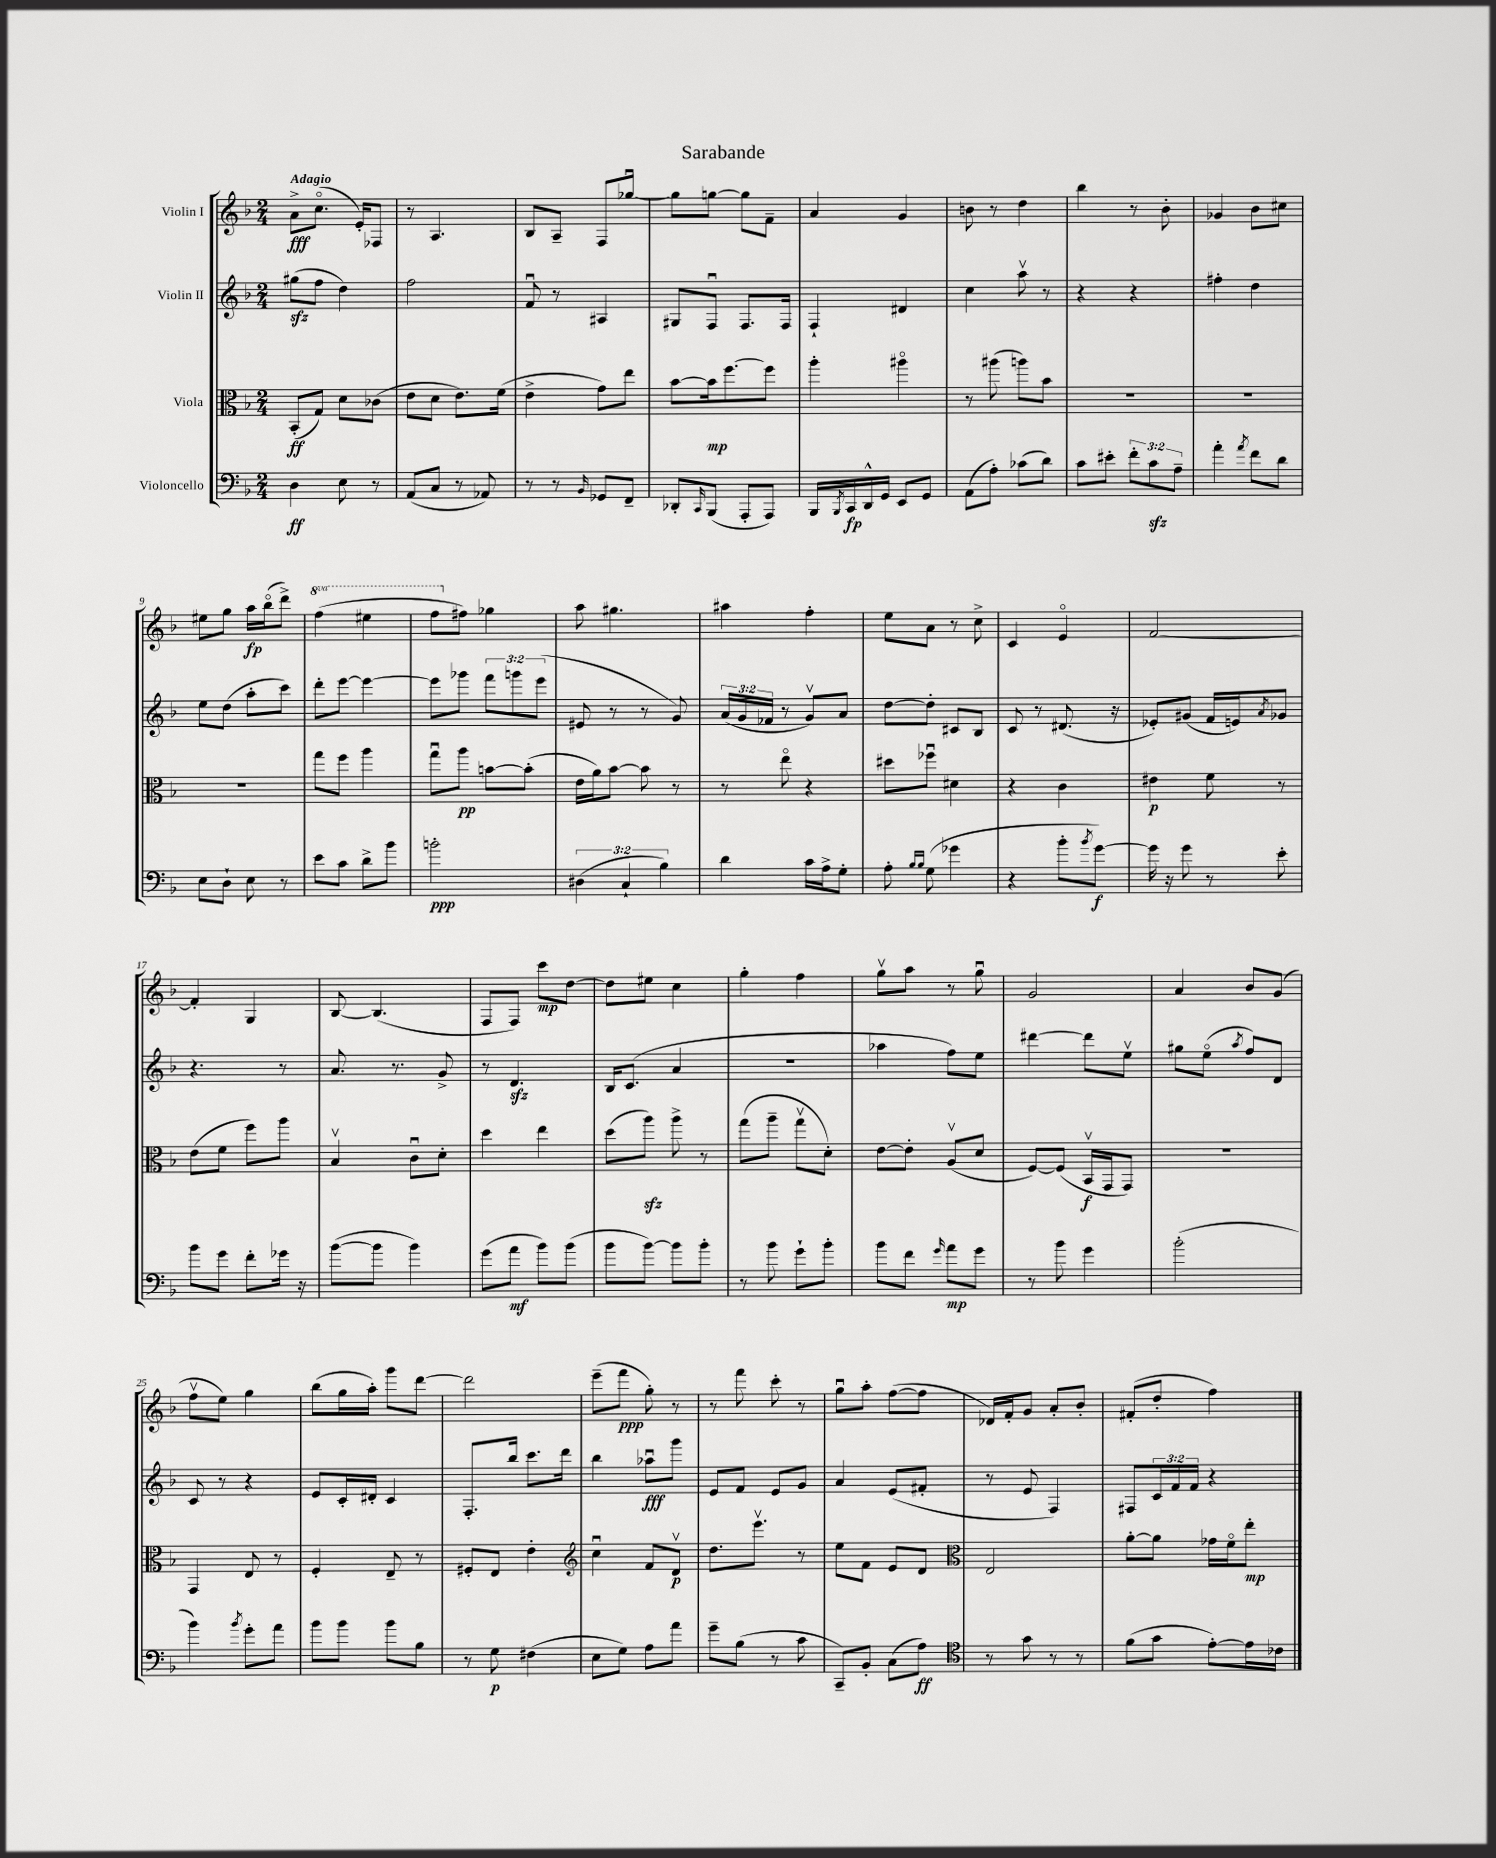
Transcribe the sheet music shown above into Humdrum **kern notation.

**kern	**kern	**kern	**kern
*staff4	*staff3	*staff2	*staff1
*clefF4	*clefC3	*clefG2	*clefG2
*k[b-]	*k[b-]	*k[b-]	*k[b-]
*M2/4	*M2/4	*M2/4	*M2/4
4D\	(8BB-'/L	(8gg#\L	8a^\L
.	8G/J)	8ff\J	(8.cco\J
8E\	8d\L	4dd\)	.
.	.	.	16e'/LK)
8r	(8c-\J	.	8F-/J
=	=	=	=
(8AA/L	8e\L	2ff\	8r
8C/J	8d\J	.	4.A/
8r	8.e\L)	.	.
8AA-/)	.	.	.
.	(16f\Jk	.	.
=	=	=	=
8r	4e^\	8fu/	8B-/L
8r	.	8r	8A~/J
16qqBB-/	.	.	.
8GG-/L	8g\L)	4A#/	8F/L
8FF~/J	8ee\J	.	[8gg-u/J
=	=	=	=
8DD-'/L	[8b-\L	8G#/L	8gg-\]L
16qqCC/	.	.	.
(8BBB-/J	16b-\]k	8Fu/J	[8gg\J
.	[8.ff\	.	.
8AAA'/L	.	8.F/L	8gg\]L
8AAA/J)	8ff\]J	.	8f~\J
.	.	16F/Jk	.
=	=	=	=
16BBB-/LL	4aa'\	4F`/	4a/
8qBBB-/	.	.	.
16CC/	.	.	.
16DD^^/	.	.	.
16GG/JJ	.	.	.
8EE/L	4aa#o\	4d#/	4g/
8GG/J	.	.	.
=	=	=	=
(8AA\L	8r	4cc\	8b\
8A'\J)	(8aa#\	.	8r
(8c-\L	8aa\L)	8aav\	4dd\
8d\J)	8b-\J	8r	.
=	=	=	=
8c\L	2r	4r	4bb-\
8e#'\J	.	.	.
12f'\L	.	4r	8r
12c\	.	.	.
.	.	.	8b-'\
12A~\J	.	.	.
=	=	=	=
4a'\	2r	4ff#'\	4g-/
8qa/	.	.	.
8f\L	.	4dd\	8b-\L
8d\J	.	.	8cc#\J
=	=	=	=
8E\L	2r	8ee\L	8ee#\L
8D`\J	.	(8dd\J	8gg\J
8E\	.	8aa'\L	16aa\LL
.	.	.	(16bb-o\J
8r	.	8ccc\J)	8ddd^\J)
=	=	=	=
8e\L	8gg\L	8ddd'\L	(4fff\
8c\J	8ff\J	[8eee\J	.
8d^\L	4aa\	4eee\_	4eee#\
8b-\J	.	.	.
=	=	=	=
2b'\	8ggu\L	8eee\]L	8fff\L
.	8aa\J	8ggg-\J	8ff#\J)
.	[8b\L	12fff\L	4gg-\
.	.	12ggg\	.
.	(8b'\]J	.	.
.	.	(12eee\J	.
=	=	=	=
(6D#\	16e\LL	8e#/	8aa\
.	16a\J)	.	.
.	[8b-\J	8r	4.gg#\
6C`/	.	.	.
.	8b-\]	8r	.
6B-\)	.	.	.
.	8r	8g/)	.
=	=	=	=
4d\	8r	(24a/LL	4aa#\
.	.	24g/	.
.	.	24f-/JJ	.
.	8eeo\	8r	.
16c\LL	4r	8gv/L)	4ff'\
16A^\J	.	.	.
8G'\J	.	8a/J	.
=	=	=	=
8A'\	8dd#\L	[8dd\L	8ee\L
16qqB-/LL	.	.	.
16qqB-/JJ	.	.	.
(8G\	8ff-u\J	8dd'\]J	8a\J
4g-\	4d#\	8c#/L	8r
.	.	8B-/J	8cc^\
=	=	=	=
4r	4r	8c/	4c/
.	.	8r	.
8b-'\L	4c\	(8.d#/	4eo/
8qb-/	.	.	.
[8g\J)	.	.	.
.	.	16r	.
=	=	=	=
16g\]	4e#\	8e-'/L)	[2f/
16r	.	.	.
8g\	.	(8g#/J	.
8r	8f\	16f/LL	.
.	.	16e/J)	.
.	.	8qa/	.
8e'\	8r	8g-/J	.
=	=	=	=
8b-\L	(8e\L	4.r	4f'/]
8g\J	8f\J	.	.
8f'\L	8ff\L)	.	4G/
16g-\Jk	8aa\J	8r	.
16r	.	.	.
=	=	=	=
([8b-\L	4B-v/	8.a/	[8B-/
8b-\]J	.	.	(4.B-/]
.	.	8.r	.
4b-\)	8cu\L	.	.
.	8d'\J	8g^/	.
=	=	=	=
(8g\L	4dd\	8r	8F/L
8a\J	.	4.d/	8F/J)
8b-\L)	4ee\	.	8ccc\L
(8b-\J	.	.	[8dd\J
=	=	=	=
8b-\L	(8dd\L	16B-/LK	8dd\]L
.	.	(8.c/J	.
[8b-\J)	8aa\J)	.	8ee#\J
8b-\]L	8aa^\	4a/	4cc\
8b-'\J	8r	.	.
=	=	=	=
8r	(8gg\L	2r	4gg'\
8b-\	8aa~\J	.	.
8g`\L	8ggv\L	.	4ff\
8b-'\J	8d'\J)	.	.
=	=	=	=
8b-\L	[8e\L	4aa-\	8ggv\L
8f\J	8e'\]J	.	8aa\J
16qqg/	.	.	.
8a\L	(8Av/L	8ff\L)	8r
8g\J	8d/J	8ee\J	8ggu\
=	=	=	=
8r	[8F/L)	[4ddd#\	2g/
8b-\	(8F/]J	.	.
4g\	16BB-v/LL	8ddd#\]L	.
.	16GG/J	.	.
.	8GG/J)	8eev\J	.
=	=	=	=
(2b-'\	2r	8gg#\L	4a/
.	.	(8eeo\J	.
.	.	8qaa/	.
.	.	8ff/L)	8b-/L
.	.	8d/J	(8g/J
=	=	=	=
4b-\)	4GG/	8c/	8ffv\L
.	.	8r	8ee\J)
8qb-/	.	.	.
8g'\L	8E/	4r	4gg\
8a\J	8r	.	.
=	=	=	=
8b-\L	4F'/	8e/L	(8bb-\L
8b-\J	.	16c'/L	16gg\L
.	.	16d#'/JJ	16aa'\JJ)
8b-\L	8E~/	4c/	8ggg\L
8B-\J	8r	.	[8ddd\J
=	=	=	=
8r	8F#'/L	8.F'/L	2ddd\]
8G\	8E/J	.	.
.	.	16bb-/Jk	.
(4F#\	4e'\	8.ccc\L	.
.	.	16ddd\Jk	.
=	=	=	=
*	*clefG2	*	*
8E\L	4ccu\	4bb-\	(8eee~\L
8G\J)	.	.	8fff\J
8A\L	8f/L	8aa-u\L	8gg'\)
8a\J	8dv/J	8ggg\J	8r
=	=	=	=
8g~\L	8.dd\L	8e/L	8r
(8B-\J	.	8f/J	8fff\
.	8.eeev\J	.	.
8r	.	8e/L	8ccc'\
8c\	8r	8g/J	8r
=	=	=	=
8CC~/L)	8ee\L	4a/	8ggu\L
8BB-'/J	8f\J	.	8aa'\J
(8C\L	8e/L	(8e/L	([8ff\L
8A\J)	8d/J	8f#'/J	8ff\]J
=	=	=	=
*clefC4	*clefC3	*	*
8r	2E/	8r	16d-/LL)
.	.	.	16f'/J
8g\	.	8e/	8g/J
8r	.	4F/)	8a'/L
8r	.	.	8b-'/J
=	=	=	=
(8f\L	[8a'\L	8F#/L	(8f#'/L
8g\J	8a\]J	24c/L	8dd'/J
.	.	24f/	.
.	.	24f/JJ	.
[8e'\L)	16g-\LL	4r	4ff\)
.	16fo\J	.	.
16e\]L	8ee'\J	.	.
16c-\JJ	.	.	.
==	==	==	==
*-	*-	*-	*-
